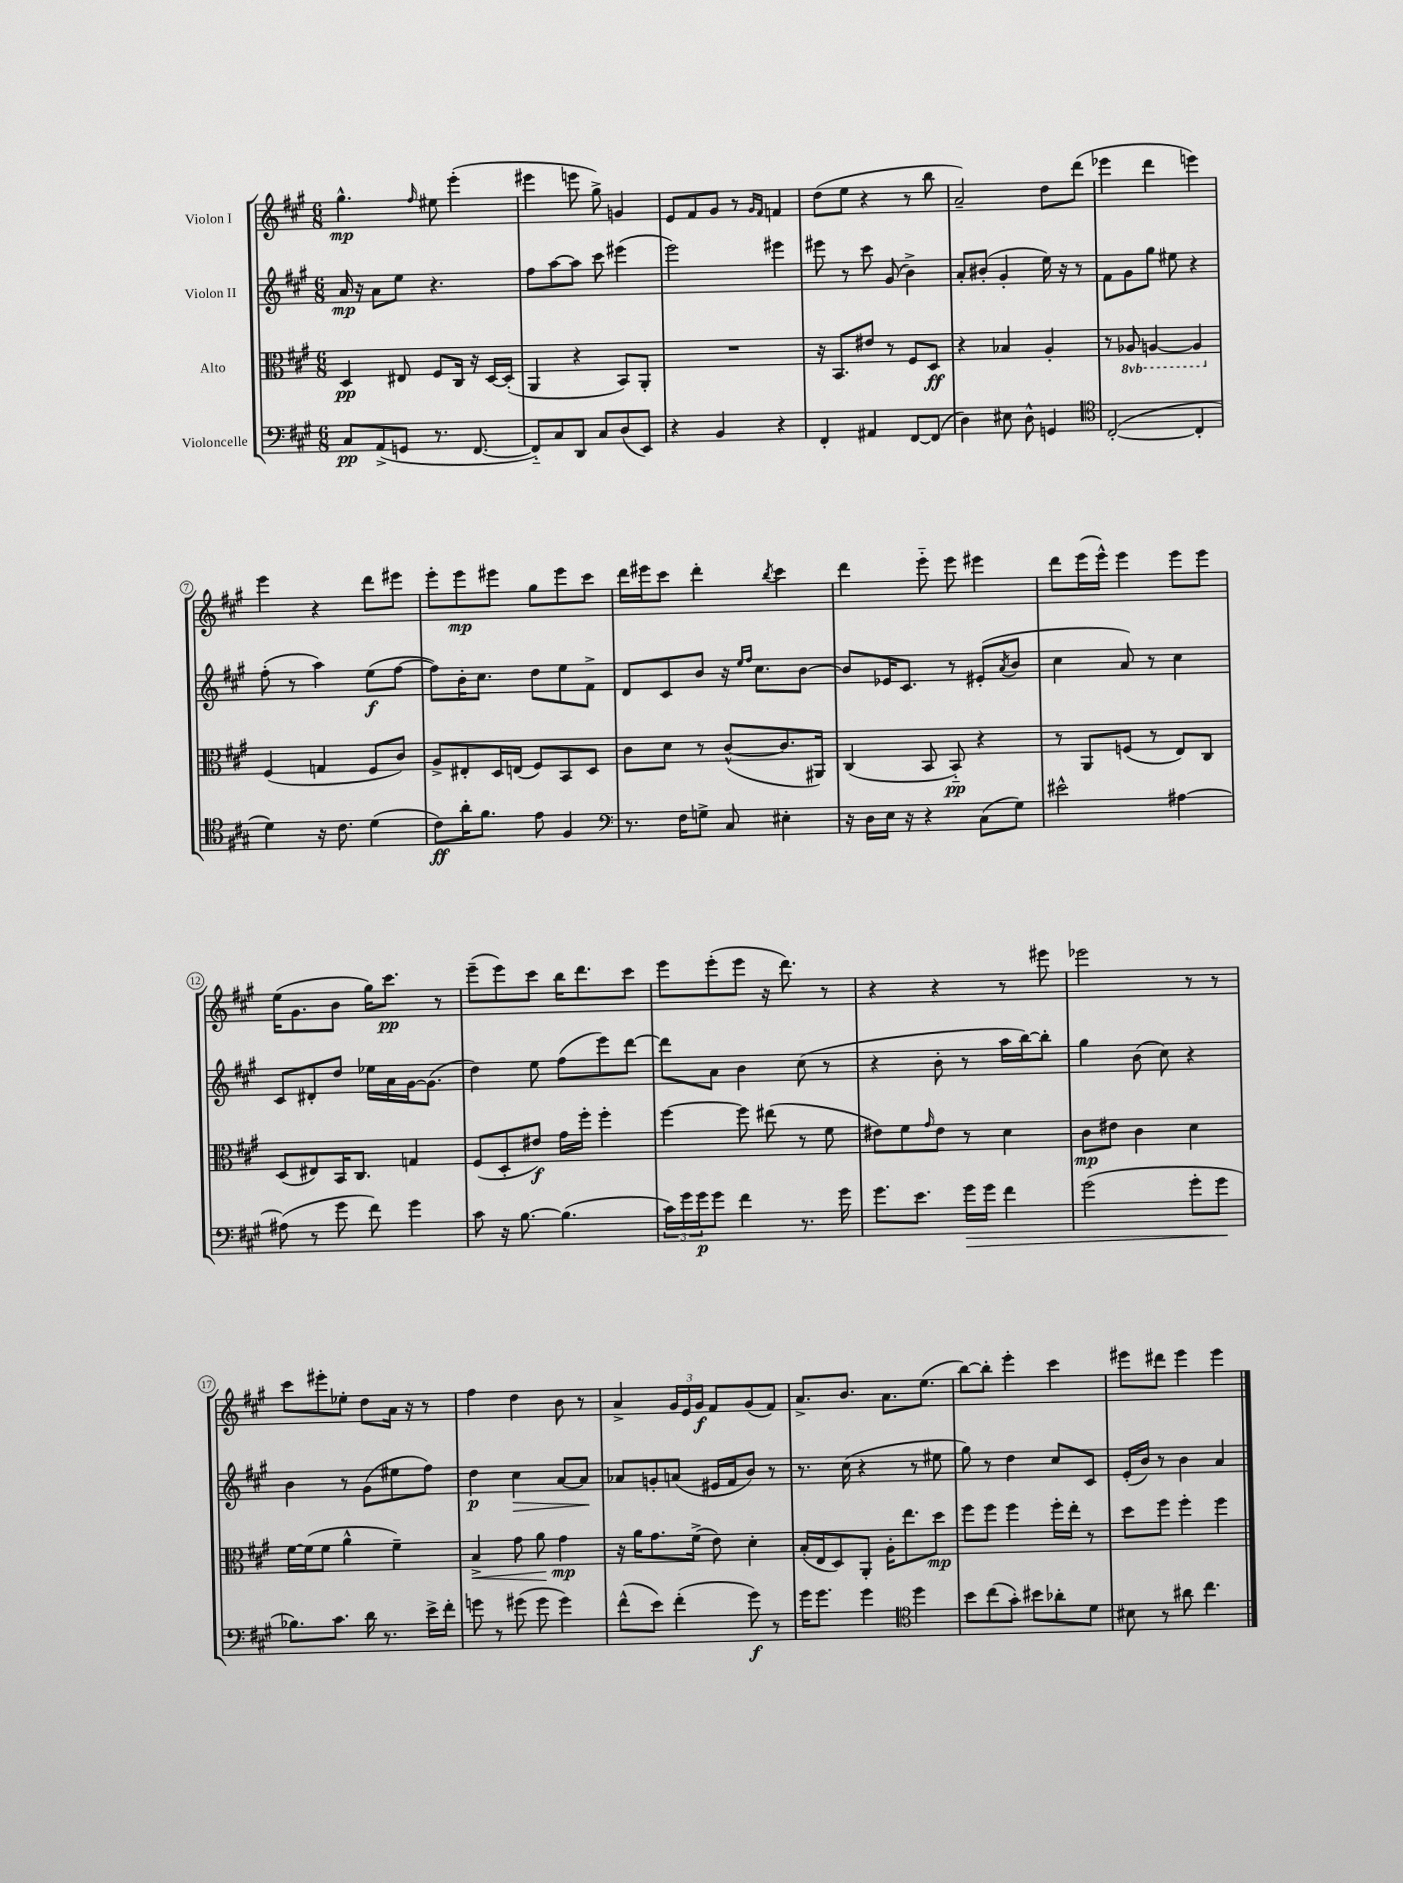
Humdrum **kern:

**kern	**dynam	**kern	**dynam	**kern	**dynam	**kern	**dynam
*part4	*part4	*part3	*part3	*part2	*part2	*part1	*part1
*staff4	*staff4	*staff3	*staff3	*staff2	*staff2	*staff1	*staff1
*I"Violoncelle	*	*I"Alto	*	*I"Violon II	*	*I"Violon I	*
*clefF4	*	*clefC3	*	*clefG2	*	*clefG2	*
*k[f#c#g#]	*	*k[f#c#g#]	*	*k[f#c#g#]	*	*k[f#c#g#]	*
*M6/8	*	*M6/8	*	*M6/8	*	*M6/8	*
=1	=1	=1	=1	=1	=1	=1	=1
8C#/L	pp	4D/	pp	16a/	mp	4.gg#^^\	mp
.	.	.	.	16r	.	.	.
(8AA^/	.	.	.	8a\L	.	.	.
8GGn/J	.	8E#X/	.	8ee\J	.	.	.
.	.	.	.	.	.	16qqff#/	.
8.r	.	8F#/L	.	4.r	.	8ee#X\	.
.	.	16C#/Jk	.	.	.	(4eee'\	.
[8.FF#/	.	16r	.	.	.	.	.
.	.	[16D/LL	.	.	.	.	.
.	.	(16D'/JJ]	.	.	.	.	.
=2	=2	=2	=2	=2	=2	=2	=2
8FF#/L])	.	4AA/	.	8ff#\L	.	4eee#X\	.
8C#/	.	.	.	[8aa\	.	.	.
8DD/J	.	4r	.	8aa\J]	.	8eeen\	.
8C#/L	.	.	.	8ccc#\	.	8gg#^\)	.
(8D/	.	8BB/L)	.	(4eee#X\	.	4gn/	.
8EE/J)	.	8AA'/J	.	.	.	.	.
=3	=3	=3	=3	=3	=3	=3	=3
4r	.	2.r	.	2eee\)	.	8e/L	.
.	.	.	.	.	.	8f#/	.
4BB/	.	.	.	.	.	8g#/J	.
.	.	.	.	.	.	8r	.
.	.	.	.	.	.	16qqg#/LL	.
.	.	.	.	.	.	16qqf#/JJ	.
4r	.	.	.	4eee#X\	.	4fn/	.
=4	=4	=4	=4	=4	=4	=4	=4
4FF#'/	.	16r	.	8eee#X\	.	(8dd\L	.
.	.	8.BB/L	.	.	.	.	.
.	.	.	.	8r	.	8ee\J	.
4AA#X/	.	8e#X/J	.	8ccc#\	.	4r	.
.	.	8r	.	(8g#/	.	.	.
[8FF#/L	.	8F#/L	.	4b^\)	.	8r	.
(8FF#/J]	.	8D/J	ff	.	.	8bb\	.
=5	=5	=5	=5	=5	=5	=5	=5
4D\)	.	4r	.	8a'/L	.	2a~/)	.
.	.	.	.	(8b#X'/J	.	.	.
8E#X\	.	4B-X/	.	4g#'/	.	.	.
8D^^\	.	.	.	.	.	.	.
4GGn/	.	4A'/	.	16ee\)	.	8dd\L	.
.	.	.	.	16r	.	.	.
.	.	.	.	8r	.	(8ddd\J	.
=6	=6	=6	=6	=6	=6	=6	=6
*clefC4	*	*	*	*	*	*	*
([2C#'/	.	8r	.	8f#\L	.	4eee-X\	.
*	*	*8ba	*	*	*	*	*
.	.	8AA-X/	.	8g#\	.	.	.
.	.	[4AAn/	.	8gg#\J	.	4ddd\	.
.	.	.	.	8ee#X\	.	.	.
4C#'/]	.	4AA/]	.	4r	.	4eeen\)	.
!!LO:LB:g=z
=7	=7	=7	=7	=7	=7	=7	=7
*	*	*X8ba	*	*	*	*	*
4d\)	.	(4F#/	.	(8ff#'\	.	4eee\	.
.	.	.	.	8r	.	.	.
16r	.	4Gn/	.	4aa\)	.	4r	.
8.c#\	.	.	.	.	.	.	.
(4d\	.	8F#/L	.	(8ee\L	f	8ddd\L	.
.	.	8c#/J)	.	[8ff#\J	.	8eee#X\J	.
=8	=8	=8	=8	=8	=8	=8	=8
8c#\L)	ff	8A^/L	.	8ff#\L])	.	8eee'\L	.
16a'\K	.	8E#X'/	.	16b'\K	.	8eee\	mp
8.f#\J	.	.	.	8.cc#\J	.	.	.
.	.	16D/L	.	.	.	8eee#X\J	.
.	.	(16En/JJ	.	.	.	.	.
8e\	.	8F#/L)	.	8dd\L	.	8gg#\L	.
4F#/	.	8BB/	.	8ee\	.	8eee#\	.
.	.	8D/J	.	8f#^\J	.	8ccc#\J	.
=9	=9	=9	=9	=9	=9	=9	=9
*clefF4	*	*	*	*	*	*	*
8.r	.	8c#\L	.	8d/L	.	16ddd\LL	.
.	.	.	.	.	.	16eee#X\J	.
.	.	8d\J	.	8c#/	.	8ccc#\J	.
16F#\KL	.	.	.	.	.	.	.
8Gn^\J	.	8r	.	8b/J	.	4ddd'\	.
8C#/	.	([8c#^^/L	.	16r	.	.	.
.	.	.	.	16qqee/LL	.	.	.
.	.	.	.	16qqff#/JJ	.	.	.
.	.	.	.	8.cc#\L	.	.	.
.	.	.	.	.	.	8qbb/	.
4E#X'\	.	8.c#/]	.	.	.	4ccc#\	.
.	.	.	.	[8b\J	.	.	.
.	.	16AA#X/Jk)	.	.	.	.	.
=10	=10	=10	=10	=10	=10	=10	=10
16r	.	(4C#/	.	8b/L]	.	4ddd\	.
16D\LL	.	.	.	.	.	.	.
16E\JJ	.	.	.	16e-X/K	.	.	.
16r	.	.	.	8.c#/J	.	.	.
4r	.	8BB/	.	.	.	8eee\	.
.	.	8BB/)	pp	8r	.	8eee\	.
(8C#\L	.	4r	.	(8e#X'/L	.	4eee#X\	.
.	.	.	.	8qa/	.	.	.
8G#\J)	.	.	.	8b/J	.	.	.
=11	=11	=11	=11	=11	=11	=11	=11
2e#X^^\	.	8r	.	4cc#\	.	8ddd\L	.
.	.	8AA/L	.	.	.	(16eee\L	.
.	.	.	.	.	.	16eee^^\JJ)	.
.	.	(8Fn/J	.	8a/)	.	4eee\	.
.	.	8r	.	8r	.	.	.
[4A#X\	.	8E/L)	.	4cc#\	.	8eee\L	.
.	.	8C#/J	.	.	.	8eee\J	.
!!LO:LB:g=z
=12	=12	=12	=12	=12	=12	=12	=12
(8A#X\]	.	(8D/L	.	8c#/L	.	(16ee\KL	.
.	.	.	.	.	.	8.g#\	.
8r	.	8E#X/)	.	8d#X'/	.	.	.
8g#\	.	16BB/K	.	8dd/J	.	8b\J	.
.	.	8.C#/J	.	.	.	.	.
8f#\)	.	.	.	16ee-X\LL	.	16gg#\KL)	.
.	.	.	.	16a\	.	8.ccc#\J	pp
4g#\	.	4Gn/	.	[16g#\J	.	.	.
.	.	.	.	(8.g#\J]	.	.	.
.	.	.	.	.	.	8r	.
=13	=13	=13	=13	=13	=13	=13	=13
8c#\	.	(8F#/L	.	4dd\)	.	(8eee~\L	.
16r	.	8D'/	.	.	.	8eee\)	.
[8.B\	.	.	.	.	.	.	.
.	.	8e#X/J)	f	8ee\	.	8ccc#\J	.
(4.B\]	.	16g#\LL	.	(8ff#\L	.	16bb\KL	.
.	.	16ff#'\JJ	.	.	.	8.ddd\	.
.	.	4ff#'\	.	8eee\)	.	.	.
.	.	.	.	[8ddd\J	.	8ccc#\J	.
=14	=14	=14	=14	=14	=14	=14	=14
24c#\LL)	.	[4ff#\	.	8ddd\L]	.	8eee\L	.
24g#\	.	.	.	.	.	.	.
24g#\J	p	.	.	.	.	.	.
8g#\J	.	.	.	8a\J	.	(8eee'\	.
4f#\	.	8ff#\]	.	4b\	.	8eee\J	.
.	.	(8ee#X\	.	.	.	16r	.
.	.	.	.	.	.	8.ddd\)	.
8.r	.	8r	.	(8cc#\	.	.	.
.	.	8f#\	.	8r	.	8r	.
16g#\	.	.	.	.	.	.	.
=15	=15	=15	=15	=15	=15	=15	=15
8.g#\L	.	8e#X\L)	.	4r	.	4r	.
.	.	8f#\	.	.	.	.	.
8.e\J	.	.	.	.	.	.	.
.	.	16qqg#/	.	.	.	.	.
.	.	8e#\J	.	8b'\	.	4r	.
!	!LO:HP:b	!	!	!	!	!	!
16g#\LL	>	8r	.	8r	.	.	.
16g#\JJ	.	.	.	.	.	.	.
4f#\	.	4d\	.	16aa\LL	.	8r	.
.	.	.	.	[16bb\J)	.	.	.
.	.	.	.	8bb'\J]	.	8eee#X\	.
=16	=16	=16	=16	=16	=16	=16	=16
(2g#\	.	8c#\L	mp	4gg#\	.	2eee-X\	.
.	.	8e#X\J	.	.	.	.	.
.	.	4c#\	.	(8b\	.	.	.
.	.	.	.	8cc#\)	.	.	.
8g#'\L	.	4d\	.	4r	.	8r	.
8g#\J	.	.	.	.	.	8r	.
.	]	.	.	.	.	.	.
!!LO:LB:g=z
=17	=17	=17	=17	=17	=17	=17	=17
8.B-X\L)	.	[16f#\LL	.	4b\	.	8ccc#\L	.
.	.	(16f#\J]	.	.	.	.	.
.	.	8f#\J	.	.	.	8eee#X'\	.
8.c#\J	.	.	.	.	.	.	.
.	.	4a^^\	.	8r	.	8ee-X'\J	.
16d\	.	.	.	(8g#\L	.	8dd\L	.
8.r	.	.	.	.	.	.	.
.	.	4f#~\)	.	8ee#X\	.	16a\Jk	.
.	.	.	.	.	.	16r	.
16e^\LL	.	.	.	8ff#\J)	.	8r	.
16f#'\JJ	.	.	.	.	.	.	.
=18	=18	=18	=18	=18	=18	=18	=18
!	!	!	!LO:HP:b	!	!	!	!
8gn\	.	4B^/	<	4dd\	p	4ff#\	.
8r	.	.	.	.	.	.	.
!	!	!	!	!	!LO:HP:b	!	!
(8g#X\	.	8g#\	.	4cc#\	>	4dd\	.
8g#\	.	8a\	.	.	.	.	.
4g#\)	.	4g#\	[ mp	[8a/L	.	8b\	.
.	.	.	.	8a/J]	.	8r	.
.	.	.	.	.	]	.	.
=19	=19	=19	=19	=19	=19	=19	=19
(8f#^^\L	.	16r	.	8a-X/L	.	4a^/	.
.	.	16a\KL	.	.	.	.	.
8e\J)	.	8.g#\	.	8gn'/	.	.	.
(4f#'\	.	.	.	(8an/J	.	24g#/LL	.
.	.	.	.	.	.	24e/	.
.	.	(16f#^\Jk	.	.	.	.	.
.	.	.	.	.	.	24g#/JJ	f
.	.	8e\)	.	16e#X/LL	.	8f#/L	.
.	.	.	.	16f#/J	.	.	.
8g#\)	f	4d'\	.	8b/J)	.	(8g#/	.
8r	.	.	.	8r	.	8f#/J)	.
=20	=20	=20	=20	=20	=20	=20	=20
16g#\KL	.	(16B'/LL	.	8.r	.	8.a^/L	.
8.g#\J	.	16E/J	.	.	.	.	.
.	.	8D/)	.	.	.	.	.
.	.	.	.	(16cc#\	.	8.b/J	.
4g#\	.	8AA'/J	.	4r	.	.	.
.	.	16A'\KL	.	.	.	8.a\L	.
.	.	8.ee\	.	.	.	.	.
*clefC4	*	*	*	*	*	*	*
4dd\	.	.	.	8r	.	.	.
.	.	.	.	.	.	(8.ee\J	.
.	.	8dd\J	mp	8ee#X\	.	.	.
=21	=21	=21	=21	=21	=21	=21	=21
8b\L	.	8ff#\L	.	8gg#\)	.	[8bb\L)	.
(8cc#\	.	8ff#\J	.	8r	.	8bb'\J]	.
8g#'\J)	.	4ff#\	.	4dd\	.	4eee'\	.
8b#X\L	.	.	.	.	.	.	.
8a-X'\	.	16ff#'\LL	.	8cc#/L	.	4ccc#\	.
.	.	16ee'\JJ	.	.	.	.	.
8d\J	.	8r	.	8c#/J	.	.	.
=22	=22	=22	=22	=22	=22	=22	=22
8B#X\	.	8dd\L	.	(16e'/LL	.	8eee#X\L	.
.	.	.	.	16b/JJ)	.	.	.
8r	.	8ff#\J	.	8r	.	8ddd#X\J	.
8a#X\	.	4ff#'\	.	4b\	.	4eee#\	.
4.cc#\	.	.	.	.	.	.	.
.	.	4ff#\	.	4a/	.	4eee#\	.
==	==	==	==	==	==	==	==
*-	*-	*-	*-	*-	*-	*-	*-
